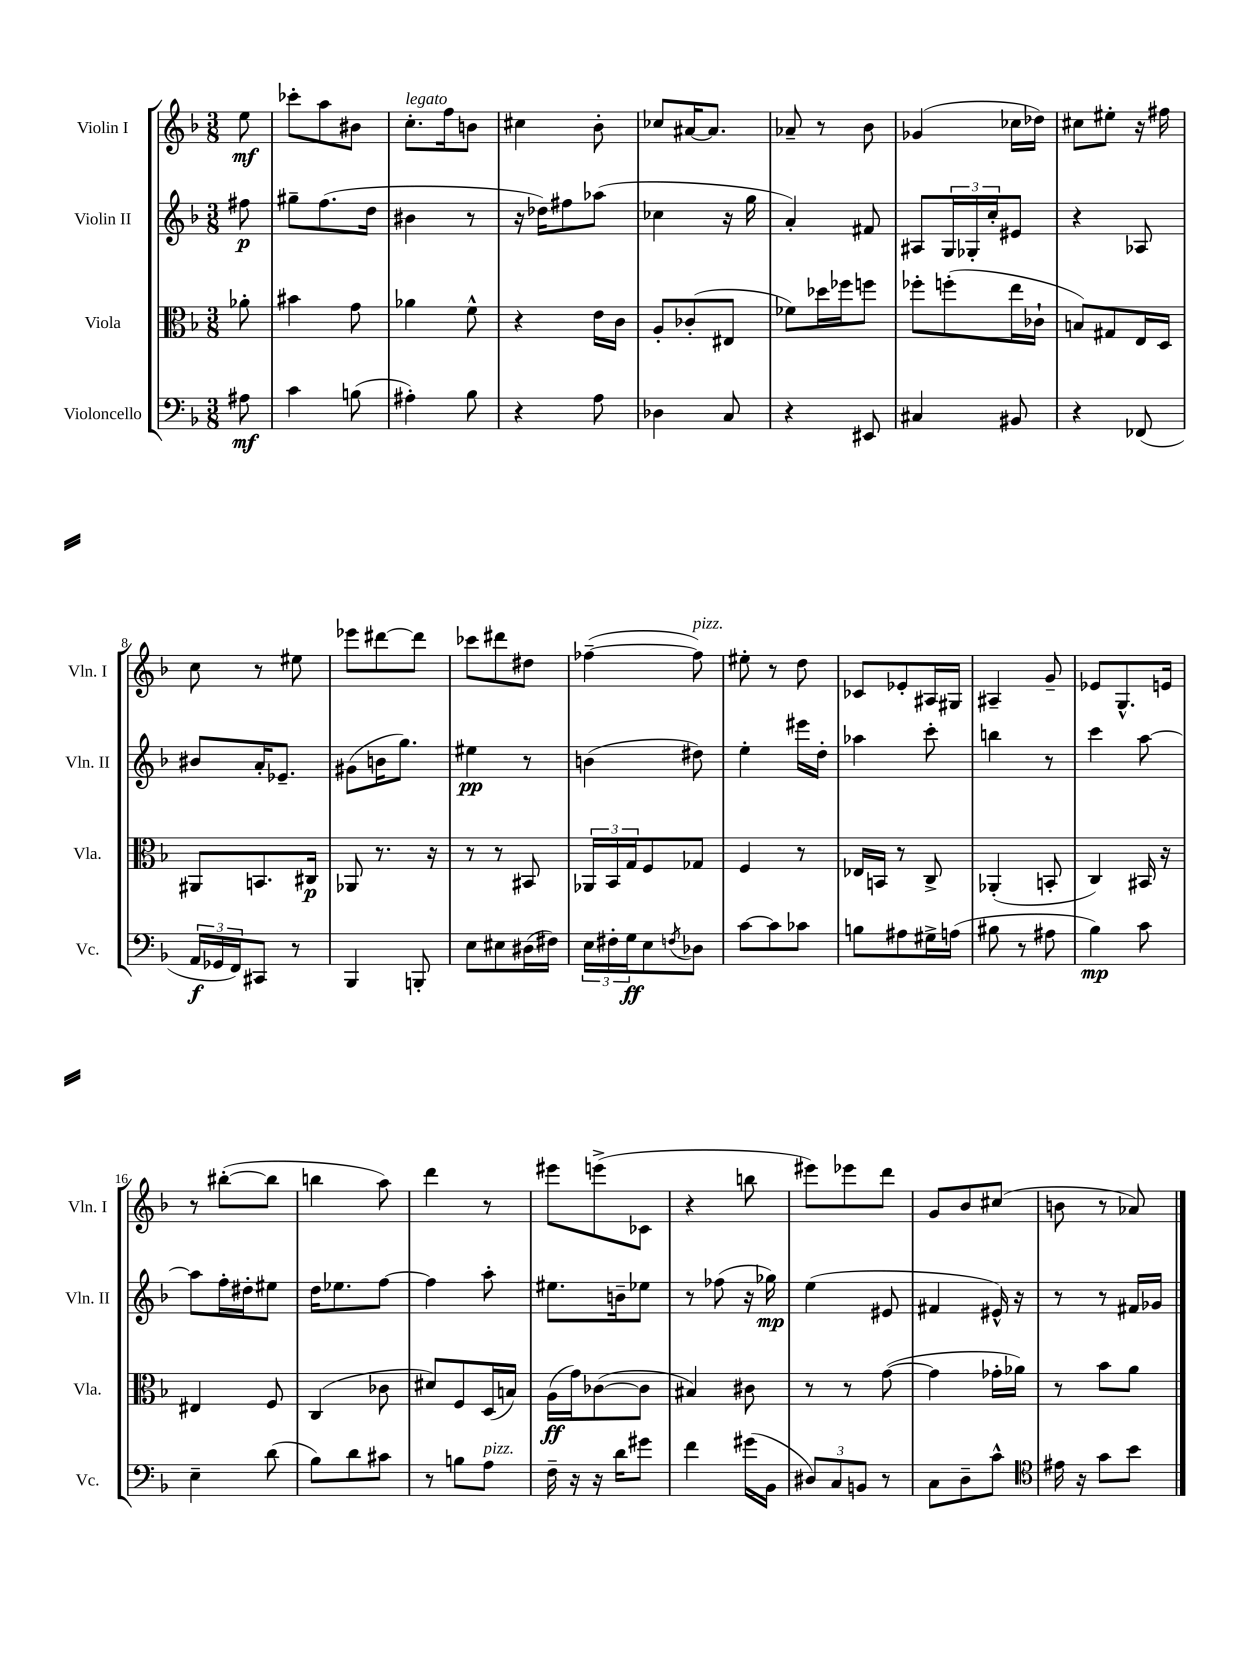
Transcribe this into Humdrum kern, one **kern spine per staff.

**kern	**kern	**kern	**kern
*staff4	*staff3	*staff2	*staff1
*clefF4	*clefC3	*clefG2	*clefG2
*k[b-]	*k[b-]	*k[b-]	*k[b-]
*M3/8	*M3/8	*M3/8	*M3/8
8A#	8a-'	8ff#	8ee
=	=	=	=
4c	4b#	8gg#~	8ccc-'
.	.	(8.ff	8aa
(8B	8g	.	8b#
.	.	16dd	.
=	=	=	=
4A#')	4a-	4b#	8.cc'
.	.	.	16ff
8B-	8f^^	8r	8b
=	=	=	=
4r	4r	16r	4cc#
.	.	16dd-)	.
.	.	8ff#	.
8A	16e	(8aa-	8b-'
.	16c	.	.
=	=	=	=
4D-	8A'	4cc-	8cc-
.	(8c-'	.	[16a#
.	.	.	8.a#]
8C	8E#	16r	.
.	.	16gg	.
=	=	=	=
4r	8f-)	4a')	8a-~
.	16dd-	.	8r
.	16ff-	.	.
8EE#	8ff	8f#	8b-
=	=	=	=
4C#	8ff-'	8A#	(4g-
.	(8ff'	24G	.
.	.	24G-'	.
.	.	24cc'	.
8BB#	16ee	8e#	16cc-
.	16c-`	.	16dd-)
=	=	=	=
4r	8B)	4r	8cc#
.	8G#	.	8ee#'
(8FF-	16E	8A-	16r
.	16D	.	16ff#
=	=	=	=
24AA	8AA#	8b#	8cc
24GG-	.	.	.
24FF)	.	.	.
8CC#	8.BB	16a'	8r
.	.	8.e-~	.
8r	.	.	8ee#
.	16C#	.	.
=	=	=	=
4BBB-	8AA-	(8g#	8eee-
.	8.r	16b	[8ddd#
.	.	8.gg)	.
8BBB'	.	.	8ddd#]
.	16r	.	.
=	=	=	=
8E	8r	4ee#	8ccc-
8E#	8r	.	8ddd#
(16D#	8BB#	8r	8dd#
16F#)	.	.	.
=	=	=	=
24E	24AA-	(4b	([4ff-~
24F#'	24BB-	.	.
24G	24G	.	.
8E	8F	.	.
8qF	.	.	.
8D-	8G-	8dd#)	8ff-])
=	=	=	=
[8c	4F	4ee'	8ee#'
8c]	.	.	8r
8c-	8r	16eee#	8dd
.	.	16dd'	.
=	=	=	=
8B	16E-	4aa-	8c-
.	16BB	.	.
8A#	8r	.	8e-'
16G#^	8C^	8ccc'	16A#
(16A	.	.	16G#
=	=	=	=
8B#	(4AA-'	4bb	4A#~
8r	.	.	.
8A#	8BB'	8r	8g~
=	=	=	=
4B-)	4C)	4ccc	8e-
.	.	.	8.G^^
8c	16BB#	[8aa	.
.	16r	.	16e
=	=	=	=
4E~	4E#	8aa]	8r
.	.	16ff'	([8bb#'
.	.	16dd#'	.
(8d	8F	8ee#	8bb#]
=	=	=	=
8B-)	(4C	16dd	4bb
.	.	8.ee-	.
8d	.	.	.
8c#	8c-	[8ff	8aa)
=	=	=	=
8r	8d#)	4ff]	4ddd
8B	8F	.	.
8A	(16D	8aa'	8r
.	16B)	.	.
=	=	=	=
16F~	(16A	8.ee#	8eee#
16r	16g)	.	.
16r	([8c-	.	(8eee^
16d	.	16b~	.
8g#	8c-]	8ee-	8c-
=	=	=	=
4f	4B#)	8r	4r
.	.	(8ff-	.
(16g#	8c#	16r	8bb
16BB-	.	16gg-)	.
=	=	=	=
12D#)	8r	(4ee	8eee#)
12C	.	.	.
.	8r	.	8eee-
12BB	.	.	.
8r	([8g	8e#	8ddd
=	=	=	=
8C	4g]	4f#	8g
8D~	.	.	8b-
8c^^	16g-'	16e#^^)	(8cc#
.	16a-)	16r	.
=	=	=	=
*clefC4	*	*	*
16e#	8r	8r	8b
16r	.	.	.
8g	8b-	8r	8r
8b-	8a	16f#	8a-)
.	.	16g-	.
==	==	==	==
*-	*-	*-	*-
